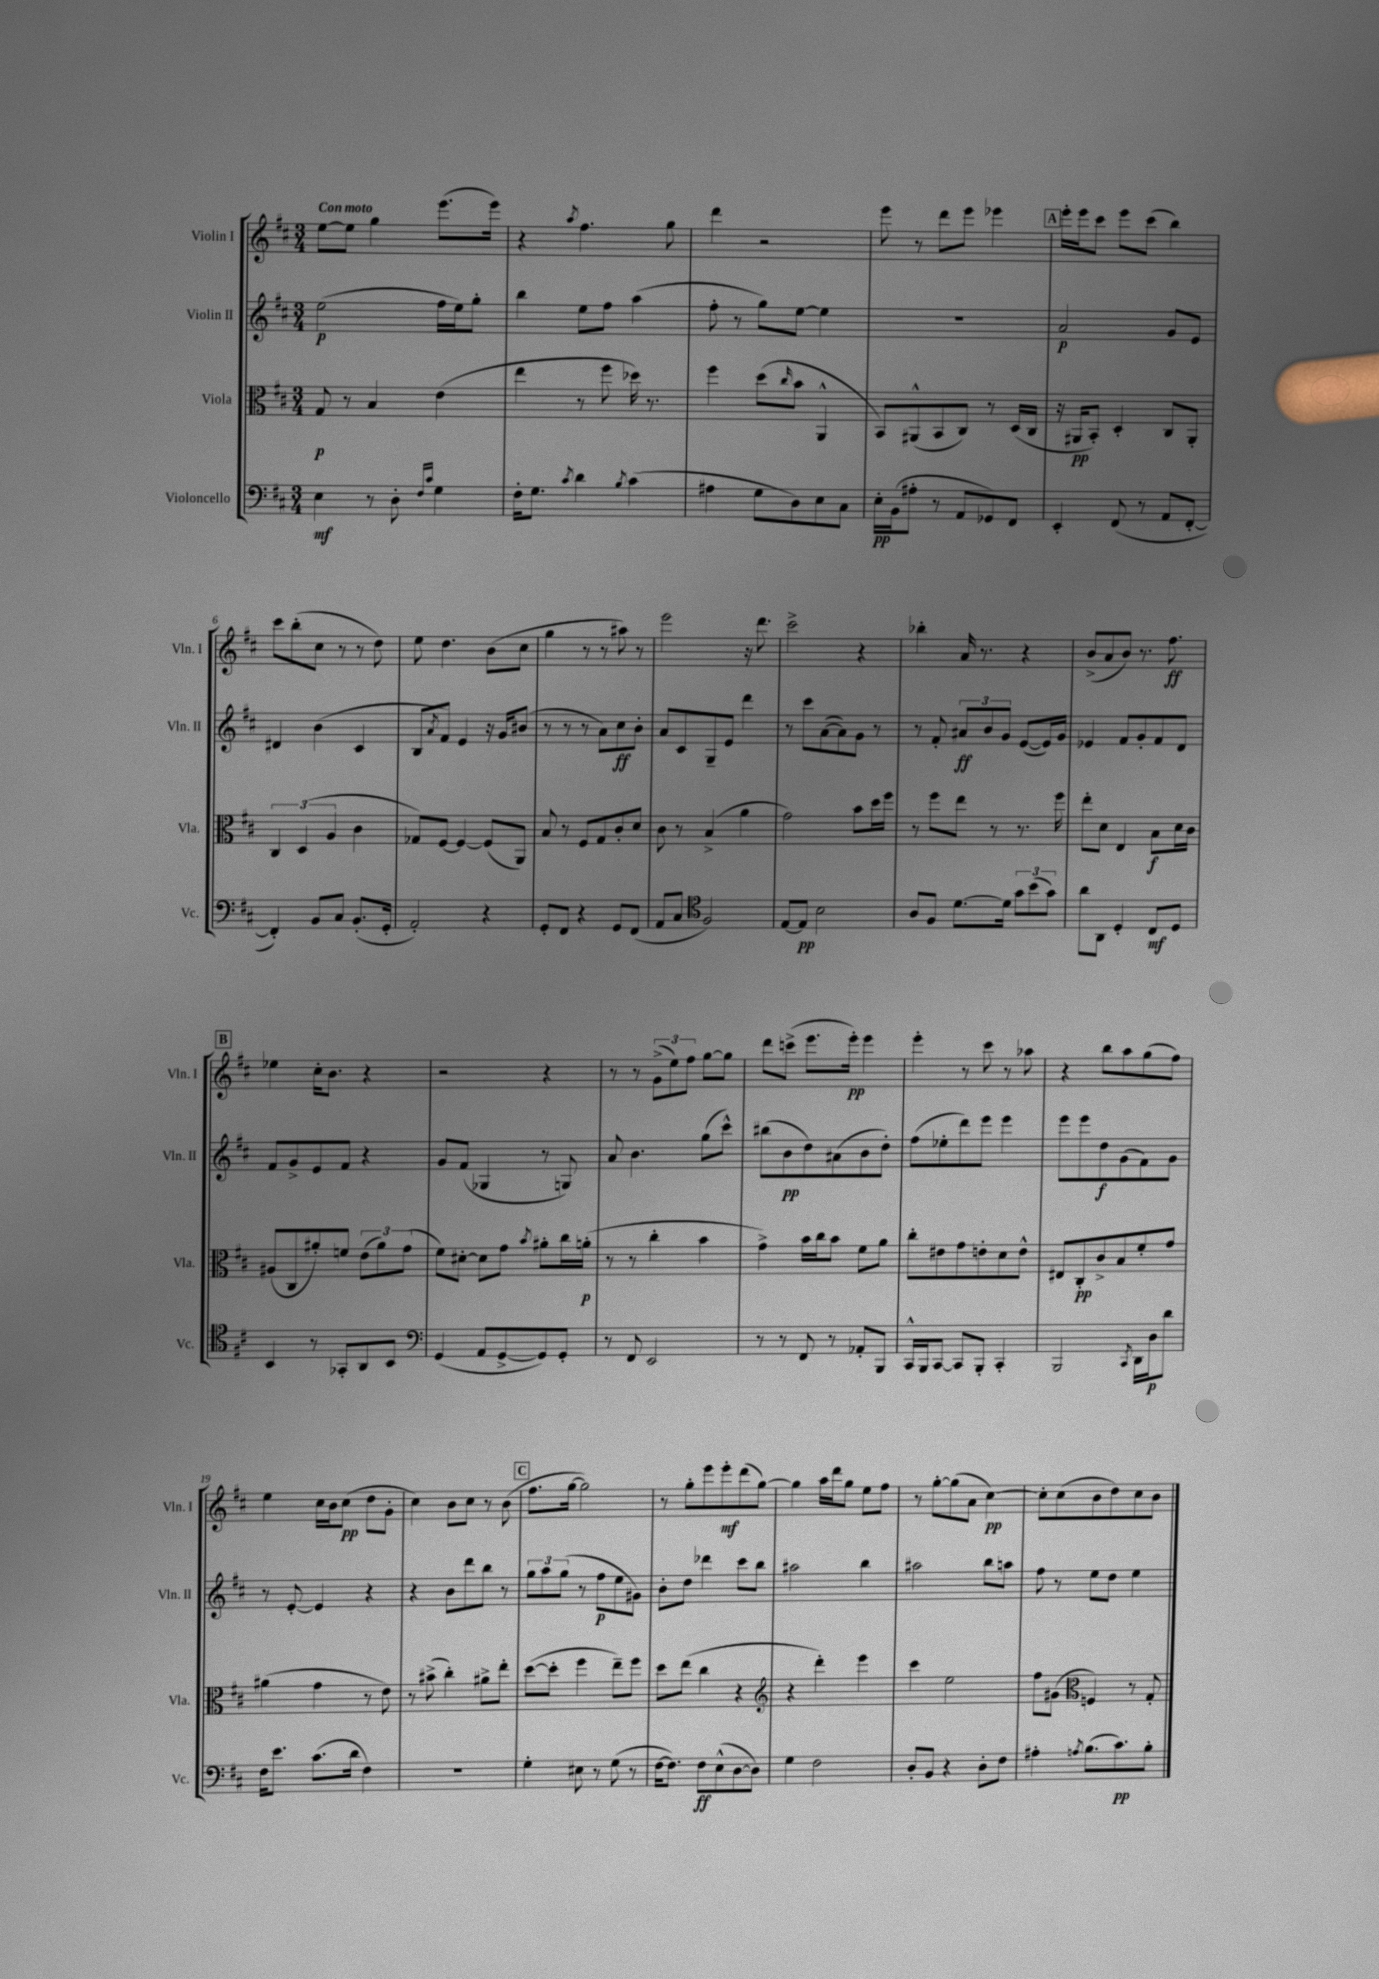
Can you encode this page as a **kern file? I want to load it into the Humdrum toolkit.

**kern	**dynam	**kern	**dynam	**kern	**dynam	**kern	**dynam
*part4	*part4	*part3	*part3	*part2	*part2	*part1	*part1
*staff4	*staff4	*staff3	*staff3	*staff2	*staff2	*staff1	*staff1
*I"Violoncello	*	*I"Viola	*	*I"Violin II	*	*I"Violin I	*
*I'Vc.	*	*I'Vla.	*	*I'Vln. II	*	*I'Vln. I	*
*clefF4	*	*clefC3	*	*clefG2	*	*clefG2	*
*k[f#c#]	*	*k[f#c#]	*	*k[f#c#]	*	*k[f#c#]	*
*M3/4	*	*M3/4	*	*M3/4	*	*M3/4	*
=1	=1	=1	=1	=1	=1	=1	=1
!	!	!	!	!	!	!LO:TX:a:B:t=Con moto	!
4E\	mf	8G/	p	(2ee\	p	[8ee\L	.
.	.	8r	.	.	.	8ee\J]	.
8r	.	4B/	.	.	.	4gg\	.
8D'\	.	.	.	.	.	.	.
16qqF#/LL	.	.	.	.	.	.	.
16qqc#/JJ	.	.	.	.	.	.	.
4G\	.	(4e\	.	16ff#\LL	.	(8.eee\L	.
.	.	.	.	16ee\J)	.	.	.
.	.	.	.	8gg'\J	.	.	.
.	.	.	.	.	.	16eee\Jk)	.
=2	=2	=2	=2	=2	=2	=2	=2
16F#'\KL	.	4ee\	.	4bb\	.	4r	.
8.G\J	.	.	.	.	.	.	.
8qc#/	.	.	.	.	.	8qaa/	.
4d\	.	8r	.	8ee\L	.	4.ff#\	.
.	.	8ff#\	.	8ff#\J	.	.	.
8qB/	.	.	.	.	.	.	.
(4c#\	.	16dd-X\)	.	(4aa\	.	.	.
.	.	8.r	.	.	.	.	.
.	.	.	.	.	.	8gg\	.
=3	=3	=3	=3	=3	=3	=3	=3
4A#X\	.	4ff#\	.	8ff#'\	.	4ddd\	.
.	.	.	.	8r	.	.	.
8G\L	.	(8dd\L	.	8gg\L)	.	2r	.
.	.	16qqcc#/	.	.	.	.	.
8D\)	.	8b\J	.	[8ee\J	.	.	.
8E\	.	4AA^^/	.	4ee\]	.	.	.
8C#\J	.	.	.	.	.	.	.
=4	=4	=4	=4	=4	=4	=4	=4
16E'\LL	pp	8BB/L)	.	2.r	.	8eee\	.
(16BB\J	.	.	.	.	.	.	.
8A#X'\J	.	(8AA#X^^/	.	.	.	8r	.
8r	.	8BB/	.	.	.	8ddd\L	.
8AA/L	.	8C#/J)	.	.	.	8eee\J	.
8GG-X/)	.	8r	.	.	.	4eee-X\	.
8FF#/J	.	(16D/LL	.	.	.	.	.
.	.	16C#/JJ	.	.	.	.	.
!!LO:REH:place=s1:t=A
=5	=5	=5	=5	=5	=5	=5	=5
4EE'/	.	16r	.	2a/	p	16eee'\LL	.
.	.	16AA#X/KL	pp	.	.	16eee\J	.
.	.	8BB'/J)	.	.	.	8ccc#\J	.
(8FF#/	.	4D'/	.	.	.	8eee\L	.
8r	.	.	.	.	.	(8ccc#\J	.
8AA/L	.	8C#/L	.	8g/L	.	4bb\)	.
[8FF#'/J	.	8AA#'/J	.	8e/J	.	.	.
!!LO:LB:g=z
=6	=6	=6	=6	=6	=6	=6	=6
4FF#'/])	.	6C#/	.	4d#X/	.	8ccc#\L	.
.	.	.	.	.	.	(8bb'\	.
.	.	(6D/	.	.	.	.	.
8BB/L	.	.	.	(4b\	.	8cc#\J	.
.	.	6A/	.	.	.	.	.
8C#/J	.	.	.	.	.	8r	.
(8.BB'/L	.	4c#\	.	4c#/	.	8r	.
.	.	.	.	.	.	8dd\)	.
16GG'/Jk	.	.	.	.	.	.	.
=7	=7	=7	=7	=7	=7	=7	=7
2AA'/)	.	8G-X/L)	.	8B/L	.	8ee\	.
.	.	.	.	8qa/	.	.	.
.	.	[8F#/J	.	8f#/J)	.	4.dd\	.
.	.	4F#/_	.	4e/	.	.	.
4r	.	(8F#/L]	.	16r	.	(8b\L	.
.	.	.	.	16g/KL	.	.	.
.	.	8AA/J)	.	(8b#X/J	.	8cc#\J	.
=8	=8	=8	=8	=8	=8	=8	=8
8GG'/L	.	8B/	.	8r	.	4gg\	.
8FF#/J	.	8r	.	8r	.	.	.
4r	.	8F#/L	.	8r	.	8r	.
.	.	8G/	.	8a\L)	.	8r	.
8GG/L	.	8c#'/	.	8cc#\	ff	8aa#X\)	.
(8FF#/J	.	8d/J	.	8b'\J	.	8r	.
=9	=9	=9	=9	=9	=9	=9	=9
8AA/L	.	8c#\	.	8a/L	.	2eee\	.
8C#/J	.	8r	.	8c#/	.	.	.
*clefC4	*	*	*	*	*	*	*
2F#/)	.	(4B^/	.	8G~/	.	.	.
.	.	.	.	8e/J	.	.	.
.	.	4a\	.	4ddd\	.	16r	.
.	.	.	.	.	.	8.ddd\	.
=10	=10	=10	=10	=10	=10	=10	=10
[8E/L	.	2g\)	.	8r	.	2ccc#^\	.
8E/J]	pp	.	.	8ccc#\L	.	.	.
2B\	.	.	.	([8a\	.	.	.
.	.	.	.	8a\])	.	.	.
.	.	8b\L	.	8g\J	.	4r	.
.	.	16dd\L	.	8r	.	.	.
.	.	16ff#\JJ	.	.	.	.	.
=11	=11	=11	=11	=11	=11	=11	=11
8A/L	.	8r	.	8r	.	4bb-X'\	.
8F#/J	.	8ff#\L	.	8f#'/	.	.	.
[8.d\L	.	8ee\J	.	12a#X/L	ff	16a/	.
.	.	.	.	.	.	8.r	.
.	.	.	.	12b/	.	.	.
.	.	8r	.	.	.	.	.
.	.	.	.	12g/J	.	.	.
16d\Jk]	.	.	.	.	.	.	.
12g\L	.	8.r	.	([8e/L	.	4r	.
(12b\	.	.	.	.	.	.	.
.	.	.	.	16e/L])	.	.	.
12g\J)	.	.	.	.	.	.	.
.	.	16ff#\	.	16g/JJ	.	.	.
=12	=12	=12	=12	=12	=12	=12	=12
8a\L	.	8ee'\L	.	4e-X/	.	(8b^/L	.
8AA\J	.	8d\J	.	.	.	8a/	.
4D'/	.	4E/	.	8f#/L	.	8b/J)	.
.	.	.	.	8g'/	.	8.r	.
8C#/L	mf	8B\L	f	8f#/	.	.	.
.	.	.	.	.	.	8.ff#\	ff
8D/J	.	16d\L	.	8d/J	.	.	.
.	.	16c#\JJ	.	.	.	.	.
!!LO:LB:g=z
!!LO:REH:place=s1:t=B
=13	=13	=13	=13	=13	=13	=13	=13
4BB/	.	(8A#X/L	.	8f#/L	.	4ee-X\	.
.	.	8C#/	.	8g^/	.	.	.
8r	.	8a#X'/)	.	8e/	.	16cc#'\KL	.
.	.	.	.	.	.	8.b\J	.
8GG-X'/L	.	8fn/J	.	8f#/J	.	.	.
8AA/	.	(12e\L	.	4r	.	4r	.
.	.	12a#\)	.	.	.	.	.
8BB/J	.	.	.	.	.	.	.
.	.	(12g\J	.	.	.	.	.
=14	=14	=14	=14	=14	=14	=14	=14
*clefF4	*	*	*	*	*	*	*
(4GG/	.	8f#\L)	.	8g/L	.	2r	.
.	.	[8d#X'\J	.	(8f#/J	.	.	.
8AA/L	.	8d#\L]	.	4G-X/	.	.	.
[8GG^/	.	8g\J	.	.	.	.	.
.	.	8qb/	.	.	.	.	.
8GG/])	.	8a#X'\L	.	8r	.	4r	.
8GG'/J	.	16cc#\L	.	8Gn/)	.	.	.
.	.	(16an'\JJ	p	.	.	.	.
=15	=15	=15	=15	=15	=15	=15	=15
8r	.	8r	.	8a/	.	8r	.
8FF#/	.	8r	.	4.b\	.	8r	.
2EE/	.	4cc#'\	.	.	.	(12g^\L	.
.	.	.	.	.	.	12ee\)	.
.	.	.	.	.	.	12ff#\J	.
.	.	4b\	.	(8gg\L	.	[8gg\L	.
.	.	.	.	8ccc#^^\J)	.	8gg\J]	.
=16	=16	=16	=16	=16	=16	=16	=16
8r	.	4g^\)	.	(8bb#X\L	.	8ddd\L	.
8r	.	.	.	8b\	pp	(8cccn^\J	.
8FF#/	.	16b\LL	.	8dd\)	.	8.eee\L	.
.	.	16cc#\J	.	.	.	.	.
8r	.	8b\J	.	(8a#X\	.	.	.
.	.	.	.	.	.	16eee'\Jk)	pp
8AA-X'/L	.	8f#\L	.	8b\	.	4eee\	.
8BBB/J	.	8a\J	.	8dd'\J)	.	.	.
=17	=17	=17	=17	=17	=17	=17	=17
16CC#^^/LL	.	8cc#'\L	.	(8ff#\L	.	4eee'\	.
16BBB/J	.	.	.	.	.	.	.
[8CC#/J	.	8e#X\	.	8ee-X'\	.	.	.
8CC#/L]	.	8g\	.	8ddd\)	.	8r	.
8BBB'/J	.	8en'\	.	8eee\J	.	8ccc#\	.
4CC#'/	.	8d\	.	4eee\	.	8r	.
.	.	8e^^\J	.	.	.	8aa-X\	.
=18	=18	=18	=18	=18	=18	=18	=18
2BBB/	.	8E#X/L	.	8eee\L	.	4r	.
.	.	8C#'/	pp	8eee\	.	.	.
.	.	8c#^/	.	8dd\	f	8bb\L	.
.	.	8B/	.	(8g\	.	8aa\	.
8qCC#/	.	.	.	.	.	.	.
16DD\LL	.	8f#'/	.	8f#\)	.	(8gg\	.
16D\J	p	.	.	.	.	.	.
8d\J	.	8g/J	.	8g\J	.	8ff#\J)	.
!!LO:LB:g=z
=19	=19	=19	=19	=19	=19	=19	=19
16F#\KL	.	(4a#X\	.	8r	.	4ee\	.
8.e\J	.	.	.	.	.	.	.
.	.	.	.	[8e'/	.	.	.
(8.c#\L	.	4g\	.	4e/]	.	16cc#\LL	.
.	.	.	.	.	.	16b\J	.
.	.	.	.	.	.	(8cc#\J	pp
16d\Jk	.	.	.	.	.	.	.
4F#\)	.	8r	.	4r	.	8dd\L	.
.	.	8e\)	.	.	.	8g'\J	.
=20	=20	=20	=20	=20	=20	=20	=20
2.r	.	8r	.	4r	.	4cc#\)	.
.	.	(8b#X^\	.	.	.	.	.
.	.	4cc#'\)	.	8b\L	.	8b\L	.
.	.	.	.	8ddd\	.	8cc#\J	.
.	.	8a#X^\L	.	8bb\J	.	8r	.
.	.	8ee'\J	.	8r	.	(8b\	.
!!LO:REH:place=s1:t=C
=21	=21	=21	=21	=21	=21	=21	=21
4G'\	.	([8dd\L	.	12gg\L	.	8.ff#\L	.
.	.	.	.	12aa\	.	.	.
.	.	8dd'\J]	.	.	.	.	.
.	.	.	.	(12gg\J	.	.	.
.	.	.	.	.	.	[16gg\Jk	.
8E#X\	.	4ff#\	.	8r	.	2gg\])	.
8r	.	.	.	8ff#\L	p	.	.
(8G\	.	8ee~\L)	.	8ee\	.	.	.
8r	.	8ff#\J	.	8g#X\J)	.	.	.
=22	=22	=22	=22	=22	=22	=22	=22
[16F#\KL	.	8dd\L	.	8b'\L	.	8r	.
8.F#\J])	.	.	.	.	.	.	.
.	.	(8ee\J	.	8dd\J	.	8gg'\L	.
8F#\L	ff	4cc#\	.	4ddd-X\	.	8eee\	.
(8E^^\	.	.	.	.	.	8eee'\	mf
[8D\	.	4r	.	8ccc#\L	.	(8ddd\	.
8D\J])	.	.	.	8bb\J	.	[8gg\J)	.
=23	=23	=23	=23	=23	=23	=23	=23
*	*	*clefG2	*	*	*	*	*
4G\	.	4r	.	2aa#X\	.	4gg\]	.
2F#\	.	4ddd'\)	.	.	.	16aa\LL	.
.	.	.	.	.	.	16ddd\J	.
.	.	.	.	.	.	8gg\J	.
.	.	4eee\	.	4bb\	.	8ee\L	.
.	.	.	.	.	.	8ff#\J	.
=24	=24	=24	=24	=24	=24	=24	=24
8D'/L	.	4ccc#\	.	2aa#X\	.	8r	.
8BB/J	.	.	.	.	.	[8gg'\L	.
4r	.	2ee\	.	.	.	(8gg\]	.
.	.	.	.	.	.	8a\J	.
8D'\L	.	.	.	8bb\L	.	[4cc#\)	pp
8F#\J	.	.	.	8aan\J	.	.	.
=25	=25	=25	=25	=25	=25	=25	=25
4A#X'\	.	8ff#\L	.	8ff#\	.	8cc#'\L]	.
.	.	(8g#X\J	.	8r	.	(8cc#\	.
8qAn/	.	.	.	.	.	.	.
*	*	*clefC3	*	*	*	*	*
(8.B\L	.	4Fn/)	.	8ee\L	.	8b\	.
.	.	.	.	8dd\J	.	8dd\)	.
8.c#\)	pp	.	.	.	.	.	.
.	.	8r	.	4ee\	.	8cc#\	.
8B'\J	.	8G'/	.	.	.	8b\J	.
==	==	==	==	==	==	==	==
*-	*-	*-	*-	*-	*-	*-	*-
